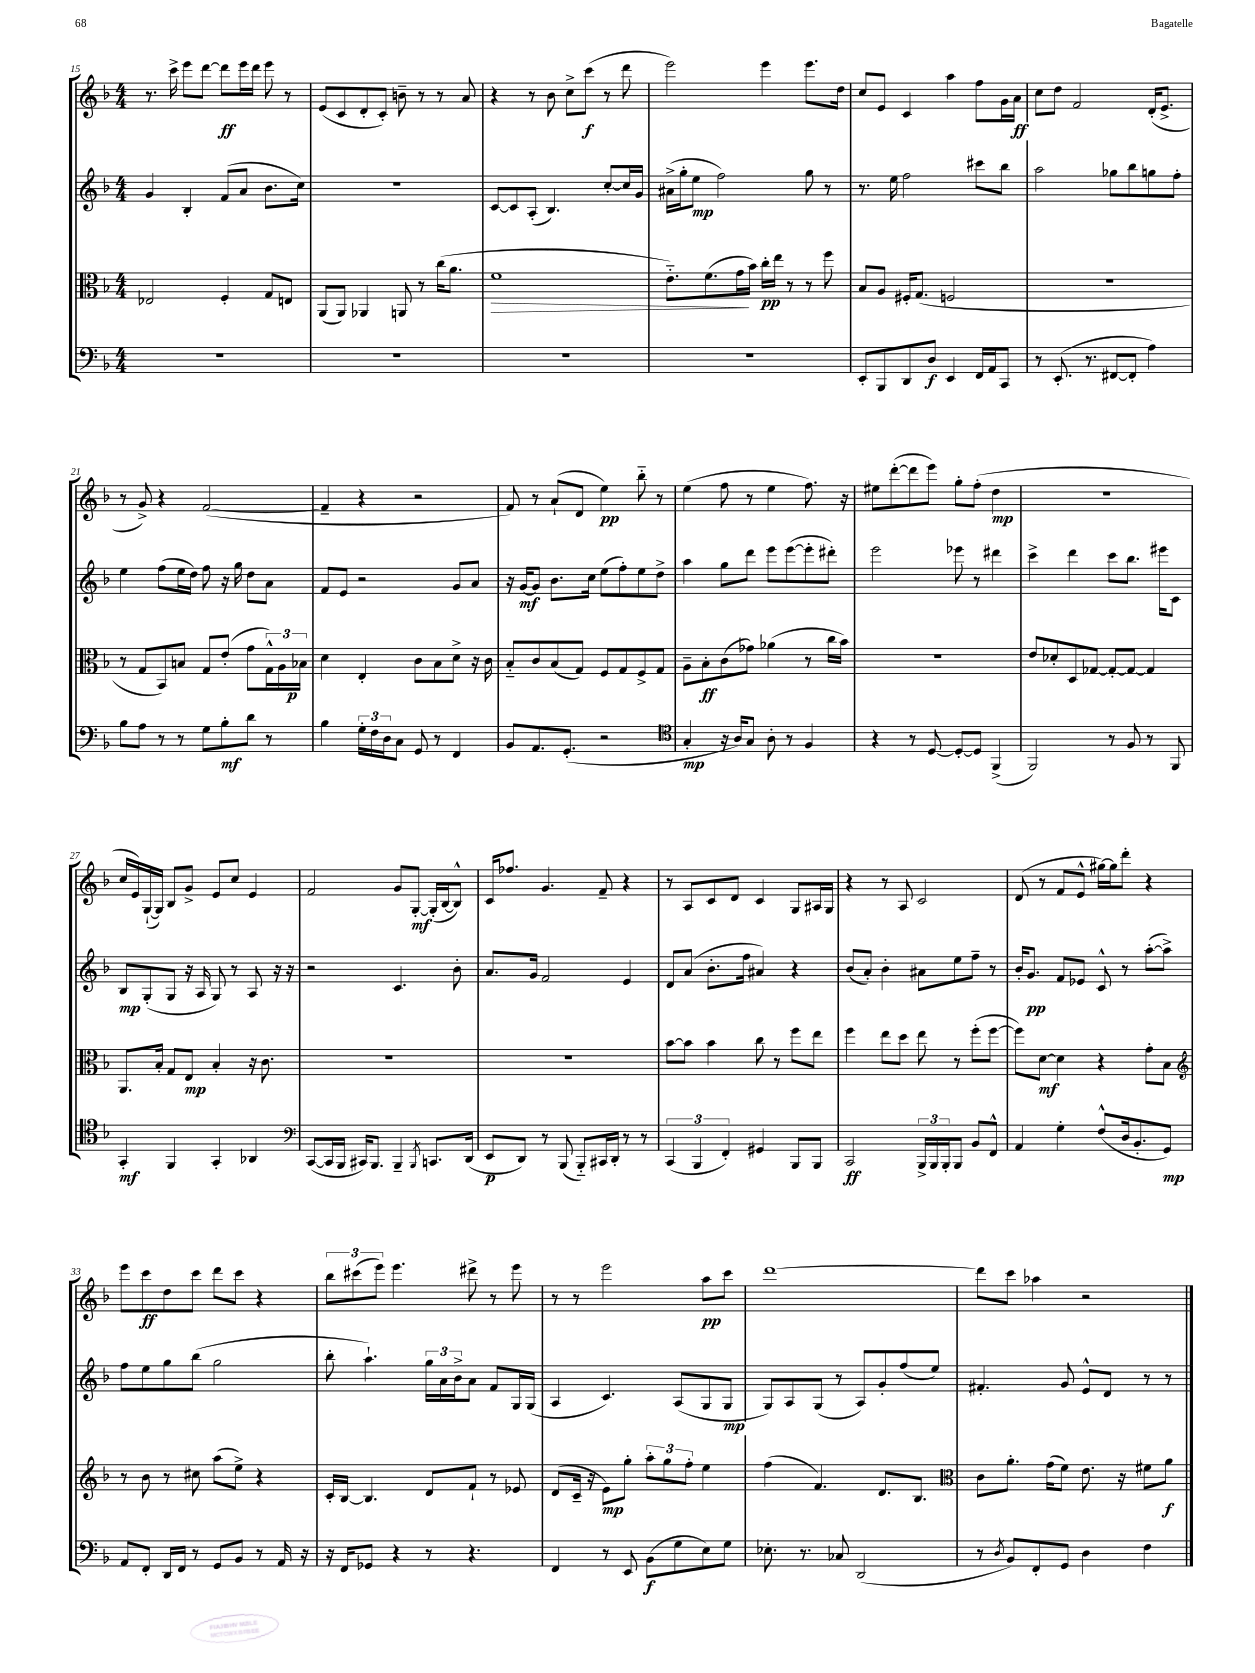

**kern	**dynam	**kern	**dynam	**kern	**dynam	**kern	**dynam
*part4	*part4	*part3	*part3	*part2	*part2	*part1	*part1
*staff4	*staff4	*staff3	*staff3	*staff2	*staff2	*staff1	*staff1
*clefF4	*	*clefC3	*	*clefG2	*	*clefG2	*
*k[b-]	*	*k[b-]	*	*k[b-]	*	*k[b-]	*
*M4/4	*	*M4/4	*	*M4/4	*	*M4/4	*
=15	=15	=15	=15	=15	=15	=15	=15
1r	.	2E-X/	.	4g/	.	8.r	.
.	.	.	.	.	.	16ccc^\	.
.	.	.	.	4B-'/	.	8eee\L	.
.	.	.	.	.	.	[8ddd\J	.
.	.	4F'/	.	(8f/L	.	8ddd\L]	ff
.	.	.	.	8a/J	.	16eee\L	.
.	.	.	.	.	.	16ddd\JJ	.
.	.	8G/L	.	8.b-\L	.	8eee\	.
.	.	8En/J	.	.	.	8r	.
.	.	.	.	16cc\Jk)	.	.	.
=16	=16	=16	=16	=16	=16	=16	=16
1r	.	(8AA/L	.	1r	.	(8e/L	.
.	.	8AA/J)	.	.	.	8c/	.
.	.	4AA-X/	.	.	.	8d'/	.
.	.	.	.	.	.	8c'/J)	.
.	.	8AAn/	.	.	.	8bn~\	.
.	.	8r	.	.	.	8r	.
.	.	(16cc\KL	.	.	.	8r	.
.	.	8.a\J	.	.	.	.	.
.	.	.	.	.	.	8a/	.
=17	=17	=17	=17	=17	=17	=17	=17
!	!	!	!LO:HP:b	!	!	!	!
1r	.	1f	>	[8c/L	.	4r	.
.	.	.	.	8c/]	.	.	.
.	.	.	.	(8A'/J	.	8r	.
.	.	.	.	4.B-/)	.	8b-\	.
.	.	.	.	.	.	8cc^\L	.
.	.	.	.	.	.	(8ccc\J	f
.	.	.	.	[8cc'/L	.	8r	.
.	.	.	.	16cc/L]	.	8ddd\	.
.	.	.	.	16g/JJ	.	.	.
=18	=18	=18	=18	=18	=18	=18	=18
1r	.	8.e\L)	.	(16a#X^\LL	.	2eee\)	.
.	.	.	.	16gg'\J	.	.	.
.	.	.	.	8ee\J	mp	.	.
.	.	(8.f\	.	.	.	.	.
.	.	.	.	2ff\)	.	.	.
.	.	16g\L	.	.	.	.	.
.	.	16b-\JJ)	]	.	.	.	.
.	.	16cc'\LL	pp	.	.	4eee\	.
.	.	16ee\JJ	.	.	.	.	.
.	.	8r	.	.	.	.	.
.	.	8r	.	8gg\	.	8.eee\L	.
.	.	8ff\	.	8r	.	.	.
.	.	.	.	.	.	16dd\Jk	.
=19	=19	=19	=19	=19	=19	=19	=19
8EE'/L	.	8B-/L	.	8.r	.	8cc/L	.
8BBB-/	.	8A/J	.	.	.	8e/J	.
.	.	.	.	16ee\	.	.	.
8DD/	.	16F#X'/KL	.	2ff\	.	4c/	.
.	.	(8.G/J	.	.	.	.	.
8D/J	f	.	.	.	.	.	.
4EE/	.	2Fn/	.	.	.	4aa\	.
16FF/LL	.	.	.	8ccc#X\L	.	8ff\L	.
16AA/J	.	.	.	.	.	.	.
8CC/J	.	.	.	8bb-\J	.	16g\L	.
.	.	.	.	.	.	16a\JJ	ff
=20	=20	=20	=20	=20	=20	=20	=20
8r	.	1r	.	2aa\	.	8cc\L	.
(8.EE'/	.	.	.	.	.	8dd\J	.
.	.	.	.	.	.	2f/	.
8.r	.	.	.	.	.	.	.
[8FF#X/L	.	.	.	8gg-X\L	.	.	.
8FF#'/J]	.	.	.	8bb-\	.	.	.
4A\)	.	.	.	8ggn\	.	(16d'/KL	.
.	.	.	.	.	.	8.e^/J	.
.	.	.	.	8ff'\J	.	.	.
!!LO:LB:g=z
=21	=21	=21	=21	=21	=21	=21	=21
8B-\L	.	8r	.	4ee\	.	8r	.
8A\J	.	8G/L	.	.	.	8g^/)	.
8r	.	8BB-/)	.	(8ff\L	.	4r	.
8r	.	8Bn/J	.	16ee\L	.	.	.
.	.	.	.	16dd\JJ)	.	.	.
8G\L	.	8G/L	.	8ff\	.	([2f/	.
8B-'\	mf	(8e'/J	.	16r	.	.	.
.	.	.	.	16gg\	.	.	.
8d\J	.	8g\L	.	8dd\L	.	.	.
8r	.	24G^^\L)	.	8a\J	.	.	.
.	.	24A\	.	.	.	.	.
.	.	24B-X\JJ	p	.	.	.	.
=22	=22	=22	=22	=22	=22	=22	=22
4B-\	.	4d\	.	8f/L	.	4f~/]	.
.	.	.	.	8e/J	.	.	.
24G'\LL	.	4E'/	.	2r	.	4r	.
24F\	.	.	.	.	.	.	.
24D\J	.	.	.	.	.	.	.
8C\J	.	.	.	.	.	.	.
8GG/	.	8c\L	.	.	.	2r	.
8r	.	8B-\	.	.	.	.	.
4FF/	.	8d^\J	.	8g/L	.	.	.
.	.	16r	.	8a/J	.	.	.
.	.	16c\	.	.	.	.	.
=23	=23	=23	=23	=23	=23	=23	=23
8BB-/L	.	8B-/L	.	16r	.	8f/)	.
.	.	.	.	[16g/KL	mf	.	.
8.AA/	.	8c/	.	8g/J]	.	8r	.
.	.	(8B-/	.	8.b-\L	.	(8a`/L	.
(8.GG'/J	.	.	.	.	.	.	.
.	.	8G/J)	.	.	.	8d/J	.
.	.	.	.	16cc\Jk	.	.	.
2r	.	8F/L	.	(8ee\L	.	4ee\)	pp
.	.	8G/	.	8ff'\)	.	.	.
.	.	8F^/	.	8ee\	.	8bb-\	.
.	.	8G/J	.	8dd^\J	.	8r	.
=24	=24	=24	=24	=24	=24	=24	=24
*clefC4	*	*	*	*	*	*	*
4G'/	mp	8A~\L	.	4aa\	.	(4ee\	.
.	.	8B-'\	ff	.	.	.	.
16r	.	(8c\	.	8gg\L	.	8ff\	.
16A/KL)	.	.	.	.	.	.	.
8G/J	.	8g-X\J)	.	8ddd\J	.	8r	.
8A'\	.	(4a-X\	.	8eee\L	.	4ee\	.
8r	.	.	.	([8eee\	.	.	.
4F/	.	8r	.	8eee'\]	.	8.ff\)	.
.	.	16cc\LL	.	8ddd#X'\J)	.	.	.
.	.	16b-\JJ)	.	.	.	16r	.
=25	=25	=25	=25	=25	=25	=25	=25
4r	.	1r	.	2eee\	.	8ee#X\L	.
.	.	.	.	.	.	([8ddd'\	.
8r	.	.	.	.	.	8ddd\]	.
[8D/	.	.	.	.	.	8eee\J)	.
8D'/L_	.	.	.	8eee-X\	.	8gg'\L	.
8D/J]	.	.	.	8r	.	(8ff'\J	.
(4FF^/	.	.	.	4ddd#X\	.	4dd\	mp
=26	=26	=26	=26	=26	=26	=26	=26
2FF/)	.	8e/L	.	4ccc^\	.	1r	.
.	.	8d-X'/	.	.	.	.	.
.	.	8D/	.	4ddd\	.	.	.
.	.	[8G-X/J	.	.	.	.	.
8r	.	8G-'/L_	.	8ccc\L	.	.	.
8F/	.	8G-/J_	.	8.bb-\J	.	.	.
8r	.	4G-/]	.	.	.	.	.
.	.	.	.	16eee#X\KL	.	.	.
8FF/	.	.	.	8c\J	.	.	.
!!LO:LB:g=z
=27	=27	=27	=27	=27	=27	=27	=27
4GG'/	mf	8.AA/L	.	8B-/L	mp	16cc/LL	.
.	.	.	.	.	.	16e/)	.
.	.	.	.	(8G'/	.	([16G`/	.
.	.	16B-'/Jk	.	.	.	16G/JJ])	.
4FF/	.	8G/L	.	8G/J	.	8B-/L	.
.	.	8E/J	mp	16r	.	8g^/J	.
.	.	.	.	16A/	.	.	.
4GG'/	.	4B-'/	.	8G/)	.	8e/L	.
.	.	.	.	8r	.	8cc/J	.
4AA-X/	.	16r	.	8A/	.	4e/	.
.	.	8.c\	.	.	.	.	.
.	.	.	.	16r	.	.	.
.	.	.	.	16r	.	.	.
=28	=28	=28	=28	=28	=28	=28	=28
*clefF4	*	*	*	*	*	*	*
([8CC/L	.	1r	.	2r	.	2f/	.
16CC/L]	.	.	.	.	.	.	.
16BBB-/JJ	.	.	.	.	.	.	.
16CC#X/KL)	.	.	.	.	.	.	.
8.BBB-/J	.	.	.	.	.	.	.
4BBB-~/	.	.	.	4.c/	.	8g/L	.
.	.	.	.	.	.	[8G'/J	mf
8qBBB-/	.	.	.	.	.	.	.
8.CCn/L	.	.	.	.	.	(16G'/LL]	.
.	.	.	.	.	.	[16B-/J	.
.	.	.	.	8b-'\	.	8B-^^/J])	.
(16DD/Jk	.	.	.	.	.	.	.
=29	=29	=29	=29	=29	=29	=29	=29
8EE/L	p	1r	.	8.a/L	.	16c/KL	.
.	.	.	.	.	.	8.ff-X/J	.
8DD/J)	.	.	.	.	.	.	.
.	.	.	.	16g/Jk	.	.	.
8r	.	.	.	2f/	.	4.g/	.
(8BBB-/	.	.	.	.	.	.	.
8BBB-/L)	.	.	.	.	.	.	.
16CC#X/L	.	.	.	.	.	8f~/	.
16DD'/JJ	.	.	.	.	.	.	.
8r	.	.	.	4e/	.	4r	.
8r	.	.	.	.	.	.	.
=30	=30	=30	=30	=30	=30	=30	=30
(6CC/	.	[8b-\L	.	8d/L	.	8r	.
.	.	8b-\J]	.	(8a/J	.	8A/L	.
6BBB-/	.	.	.	.	.	.	.
.	.	4b-\	.	8.b-'\L	.	8c/	.
6FF'/)	.	.	.	.	.	.	.
.	.	.	.	.	.	8d/J	.
.	.	.	.	16ff\Jk	.	.	.
4GG#X/	.	8cc\	.	4a#X/)	.	4c/	.
.	.	8r	.	.	.	.	.
8BBB-/L	.	8ff\L	.	4r	.	8G/L	.
8BBB-/J	.	8ee\J	.	.	.	16A#X/L	.
.	.	.	.	.	.	16G/JJ	.
=31	=31	=31	=31	=31	=31	=31	=31
2CC/	ff	4ff\	.	(8b-/L	.	4r	.
.	.	.	.	8a'/J)	.	.	.
.	.	8ee\L	.	4b-'\	.	8r	.
.	.	8dd\J	.	.	.	8A/	.
24BBB-^/LL	.	8ee\	.	8a#X\L	.	2c/	.
24BBB-/	.	.	.	.	.	.	.
24BBB-'/J	.	.	.	.	.	.	.
8BBB-/J	.	8r	.	8ee\	.	.	.
8BB-/L	.	(8ff'\L	.	8ff~\J	.	.	.
8FF^^/J	.	[8ff\J	.	8r	.	.	.
=32	=32	=32	=32	=32	=32	=32	=32
4AA/	.	8ff\L])	.	16b-'/KL	.	(8d/	.
.	.	.	.	8.g/J	pp	.	.
.	.	[8d\J	mf	.	.	8r	.
4G'\	.	4d\]	.	8f/L	.	8f/L	.
.	.	.	.	8e-X/J	.	8e^^/J	.
(8F^^/L	.	4r	.	8c^^/	.	[16gg#X\LL)	.
.	.	.	.	.	.	16gg#\J]	.
16D/k	.	.	.	8r	.	8ddd'\J	.
8.BB-'/	.	.	.	.	.	.	.
.	.	8g'\L	.	([8aa'\L	.	4r	.
8GG/J)	mp	8B-\J	.	8aa^\J])	.	.	.
!!LO:LB:g=z
=33	=33	=33	=33	=33	=33	=33	=33
*	*	*clefG2	*	*	*	*	*
8AA/L	.	8r	.	8ff\L	.	8eee\L	.
8FF'/J	.	8b-\	.	8ee\	.	8ccc\	ff
16DD/LL	.	8r	.	8gg\	.	8dd\	.
16FF/JJ	.	.	.	.	.	.	.
8r	.	8cc#X\	.	(8bb-\J	.	8ccc\J	.
8GG/L	.	(8aa\L	.	2gg\	.	8ddd\L	.
8BB-/J	.	8ee^\J)	.	.	.	8ccc\J	.
8r	.	4r	.	.	.	4r	.
16AA/	.	.	.	.	.	.	.
16r	.	.	.	.	.	.	.
=34	=34	=34	=34	=34	=34	=34	=34
16r	.	16c'/LL	.	8bb-'\	.	12bb-\L	.
16FF/KL	.	[16B-/JJ	.	.	.	.	.
.	.	.	.	.	.	(12ccc#X\	.
8GG-X/J	.	4.B-/]	.	4.aa`\)	.	.	.
.	.	.	.	.	.	12eee\J)	.
4r	.	.	.	.	.	4.eee\	.
8r	.	8d/L	.	24gg\LL	.	.	.
.	.	.	.	24a\	.	.	.
.	.	.	.	24b-^\J	.	.	.
4.r	.	8f`/J	.	8a\J	.	8ddd#X^\	.
.	.	8r	.	8f/L	.	8r	.
.	.	8e-X/	.	16G/L	.	8eee\	.
.	.	.	.	(16G/JJ	.	.	.
=35	=35	=35	=35	=35	=35	=35	=35
4FF/	.	(8d/L	.	4A/	.	8r	.
.	.	16c~/Jk	.	.	.	8r	.
.	.	16r	.	.	.	.	.
8r	.	8e\L)	mp	4.c/)	.	2eee\	.
8EE/	.	8gg'\J	.	.	.	.	.
(8BB-\L	f	12aa'\L	.	.	.	.	.
.	.	12gg\	.	.	.	.	.
8G\	.	.	.	(8A/L	.	.	.
.	.	12ff'\J	.	.	.	.	.
8E\)	.	4ee\	.	8G/	.	8aa\L	pp
8G\J	.	.	.	8G/J	mp	8ccc\J	.
=36	=36	=36	=36	=36	=36	=36	=36
8.E-X'\	.	(4ff\	.	8G/L)	.	[1ddd	.
.	.	.	.	8A/	.	.	.
8.r	.	.	.	.	.	.	.
.	.	4.f/)	.	(8G/J	.	.	.
8C-X/	.	.	.	8r	.	.	.
(2DD/	.	.	.	8A/L)	.	.	.
.	.	8.d/L	.	8g'/	.	.	.
.	.	.	.	(8ff/	.	.	.
.	.	8.B-/J	.	.	.	.	.
.	.	.	.	8ee/J)	.	.	.
=37	=37	=37	=37	=37	=37	=37	=37
*	*	*clefC3	*	*	*	*	*
8r	.	8c\L	.	4.f#X'/	.	8ddd\L]	.
8qD/	.	.	.	.	.	.	.
8BB-/L)	.	8.a'\J	.	.	.	8ccc\J	.
8FF'/	.	.	.	.	.	4aa-X\	.
.	.	(16g\KL	.	.	.	.	.
8GG/J	.	8f\J)	.	8g/	.	.	.
4D\	.	8.e\	.	8e^^/L	.	2r	.
.	.	.	.	8d/J	.	.	.
.	.	16r	.	.	.	.	.
4F\	.	8f#X\L	.	8r	.	.	.
.	.	8a\J	f	8r	.	.	.
==	==	==	==	==	==	==	==
*-	*-	*-	*-	*-	*-	*-	*-
